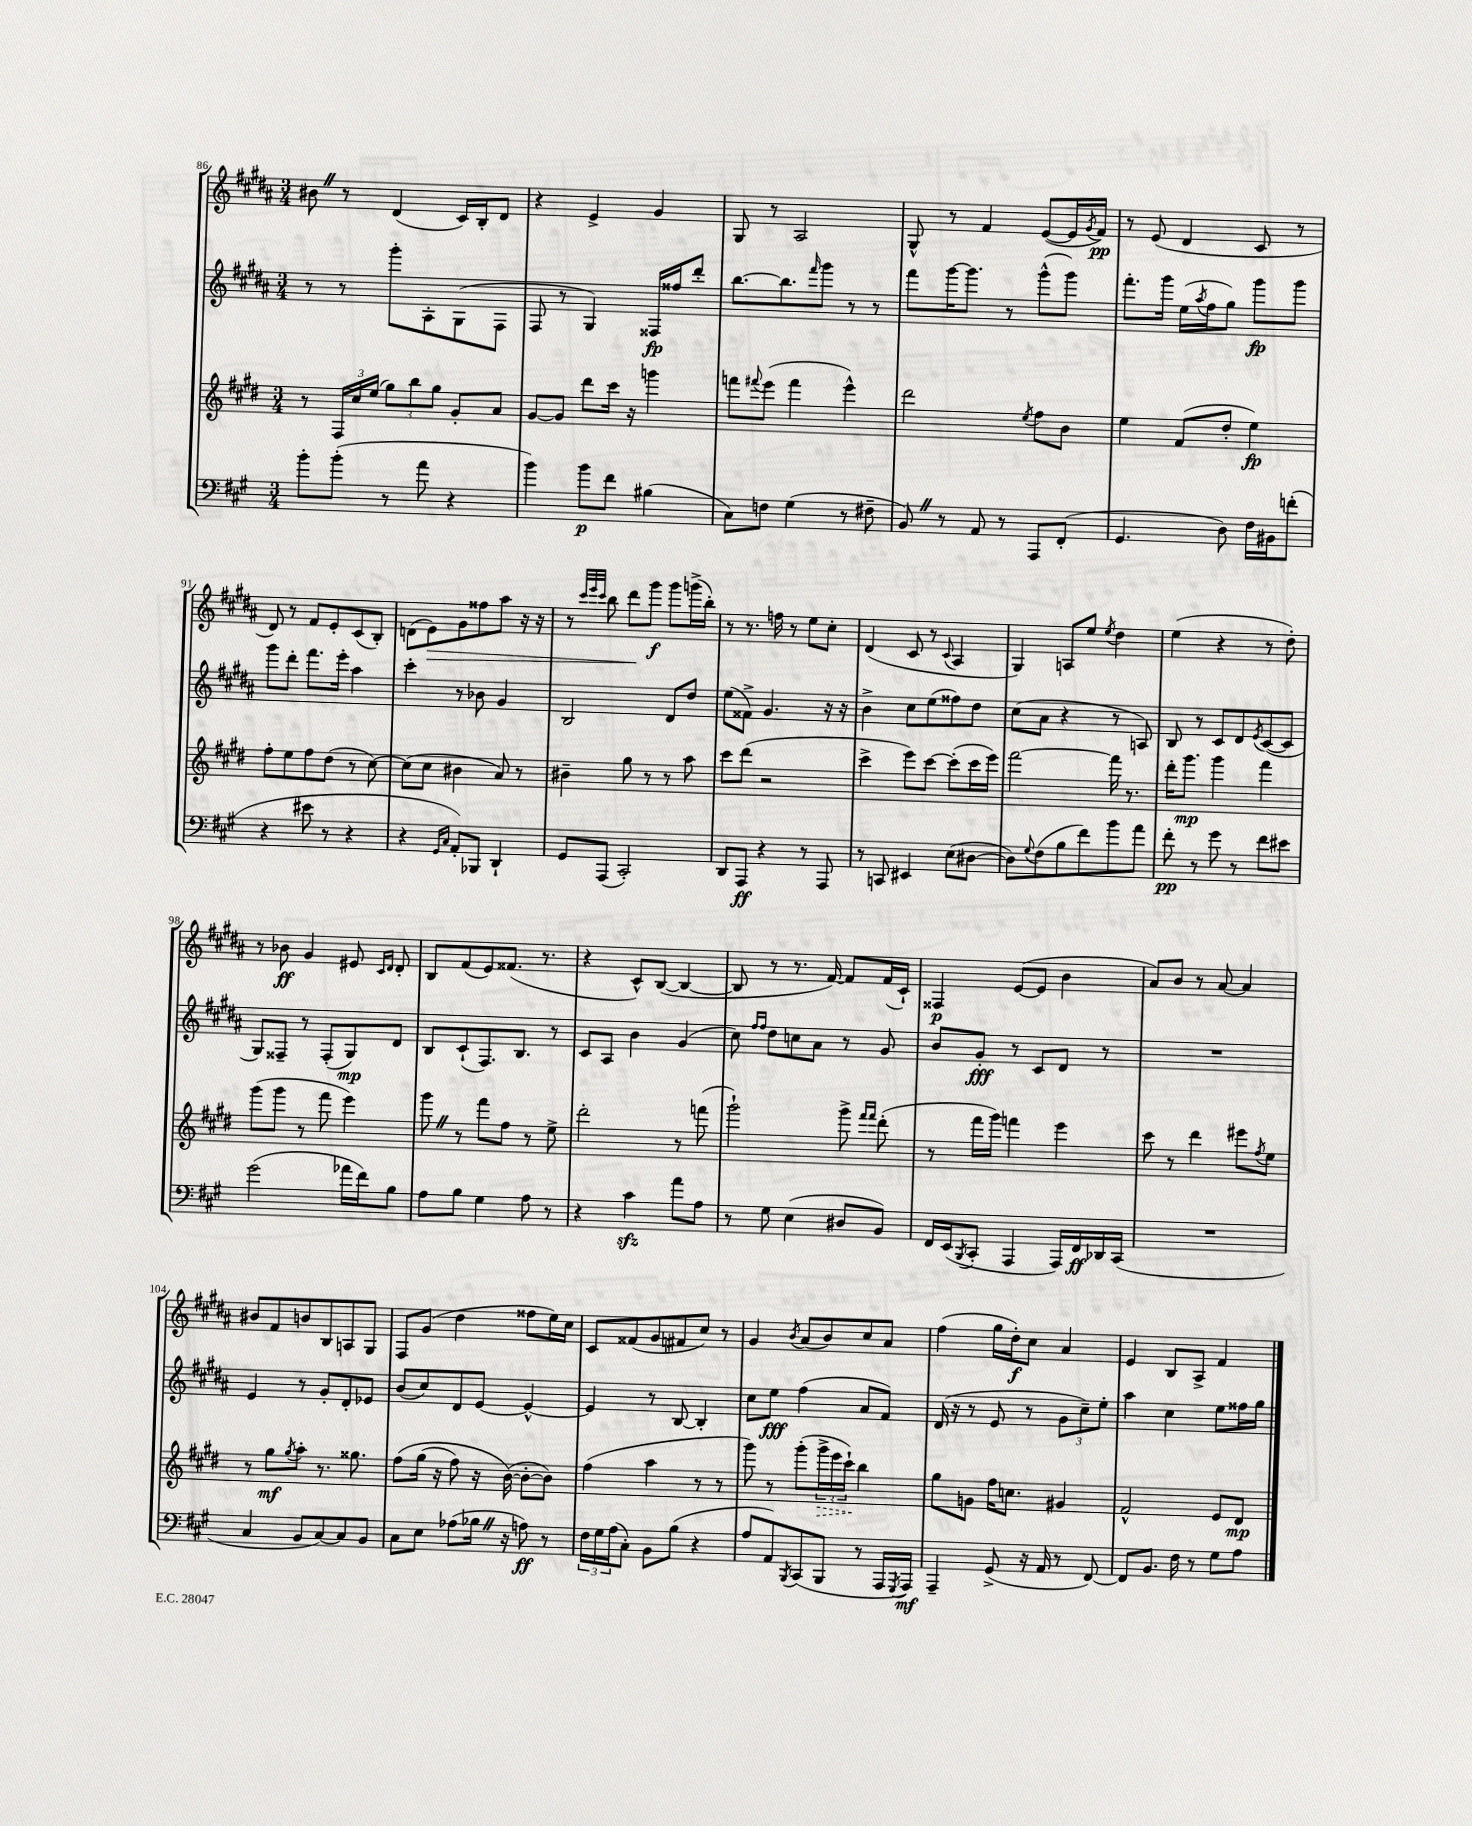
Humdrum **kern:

**kern	**kern	**kern	**kern
*staff4	*staff3	*staff2	*staff1
*clefF4	*clefG2	*clefG2	*clefG2
*k[f#c#g#]	*k[f#c#g#d#]	*k[f#c#g#d#a#]	*k[f#c#g#d#a#]
*M3/4	*M3/4	*M3/4	*M3/4
8b'\L	8r	8r	8b#\
(8b'\J	24F#/LL	8r	8r
.	24cc#/	.	.
.	(24ee/JJ	.	.
8r	12gg#\L)	8ggg#'\L	(4d#/
.	12bb\	.	.
8a\	.	8A#'\	.
.	12gg#\J	.	.
4r	8g#'/L	(8G#\	16c#/LL)
.	.	.	16B'/J
.	8a/J	8F#\J	8d#/J
=	=	=	=
4b\)	[8g#/L	8F#/	4r
.	8g#/]J	8r	.
8b\L	8ddd#\L	4G#/)	4e^/
8f#\J	16ccc#\Jk	.	.
.	16r	.	.
(4B#\	4ggg\	16F##/LL	4g#/
.	.	16ff##/J	.
.	.	8ddd#'/J	.
=	=	=	=
8C#\L)	8fff\L	[8.bb\L	8G#/
.	8qqfff#/	.	.
8F\J	(8eee\J	.	8r
.	.	8.bb\]	.
(4G#\	4fff#\	.	2A#/
.	.	16qqfff#/	.
.	.	8ggg#\J	.
8r	4eee^^\)	8r	.
8F#~\	.	8r	.
=	=	=	=
8BB/)	2ddd#\	8fff#\L	8G#^^/
8r	.	[16ggg#\K	8r
.	.	8.ggg#\]J	.
8AA/	.	.	4f#/
8r	.	8r	.
.	8qee/	.	.
8AAA/L	8ff#\L	(8ggg#^^\L	([8e/L
(8FF#'/J	8b\J	8ggg#\J)	16e/]L
.	.	.	8qg#/
.	.	.	16f#/JJ)
=	=	=	=
4.GG#/	4ee\	8.fff#'\L	8r
.	.	.	(8e/
.	.	16ggg#\Jk	.
.	(8f#/L	(16ee\LL	4d#/
.	.	8qaa#/	.
.	.	16ff#\J	.
8D\)	8dd#'/J	8gg#\J)	.
16F#\LL	4ee\)	8ggg#\L	8c#/
16BB#\J	.	.	.
(8f'\J	.	8ggg#\J	8r
=	=	=	=
4r	8ff#'\L	8ggg#\L	8d#/)
.	8ee\	8ddd#'\J	8r
8e#\	8ff#\	8.fff#\L	8f#/L
8r	(8dd#\J	.	8e'/
.	.	16eee'\Jk	.
4r	8r	4aa#\	(8c#/
.	[8cc#\)	.	8B'/J)
=	=	=	=
4r	(8cc#\]L	4ccc#'\	(8d\L
.	8cc#\J	.	8e\)
16qqGG#/LL	.	.	.
16qqC#/JJ	.	.	.
8AA'/L)	4b#\	8r	8g#\
8BBB-/J	.	8b-\	8ff##\
4DD`/	8a/)	4g#/	8aa#\J
.	8r	.	16r
.	.	.	16r
=	=	=	=
8GG#/L	4b#~\	2B/	8r
.	.	.	32qqccc#/LLL
.	.	.	32qqeee/
.	.	.	32qqccc#/JJJ
(8AAA/J	.	.	8bb\
2CC#'/)	8gg#\	.	8ddd#\L
.	8r	.	8ggg#\J
.	8r	8d#/L	8ggg#\L
.	8aa\	8dd#/J	(16ggg^\L
.	.	.	16bb'\JJ)
=	=	=	=
8DD/L	8ccc#\L	(8ee\L	8r
8AAA/J	(8ddd#\J	8f##^\J)	8.r
4r	2r	4.g#/	.
.	.	.	16ff\
.	.	.	8r
8r	.	.	8ee\L
8AAA/	.	16r	8cc#'\J
.	.	16r	.
=	=	=	=
8r	4ccc#^\	4b^\	(4d#/
8CC/	.	.	.
4EE#/	8eee\L)	8cc#\L	8c#/
.	[8ccc#\J	(8ee\	8r
.	.	.	8qqc#/
(8E\L	(8ccc#'\]L	8ff##\)	4A#/
[8D#\J	16ccc#\L	8dd#\J	.
.	16eee\JJ)	.	.
=	=	=	=
8D#\]L)	[2fff#\	(8cc#\L	4G#/)
8qqG#/	.	.	.
(8F#\	.	8a#\J	.
8B\	.	4r	8A/L
8f#\)	.	.	8ee/J
.	.	.	8qee/
8b\	16fff#\]	8r	4dd#\
.	8.r	.	.
8a\J	.	8A/)	.
=	=	=	=
8f#'\	16ddd#'\LK	8B/	(4ee\
.	8.ggg#\J	.	.
8r	.	8r	.
8g#\	4ggg#\	8c#/L	4r
8r	.	8d#/	.
.	.	8qe/	.
8f#\L	4fff#\	([8c#/	8r
8e#\J	.	8c#/]J	8dd#'\)
=	=	=	=
(2g#\	(8ggg#\L	8G#/L)	8r
.	8ggg#\J	8F##~/J	8b-\
.	8r	8r	4g#/
.	8fff#\	(8F##'/L	.
16a-\LL	4eee\)	8G#/)	8e#/
16f#\J)	.	.	.
.	.	.	16qqc#/LL
.	.	.	16qqd#/JJ
8B\J	.	8d#/J	8d#'/
=	=	=	=
8A\L	8ggg#\	8B/L	8B/L
8B\J	8r	(8c#`/	(8f#/
4G#\	8fff#\L	8.F#/)	8e/)
.	8ff#\J	.	(8.f##/J
.	.	8.B/J	.
8A\	8r	.	.
.	.	.	8.r
8r	8ee^\	8r	.
=	=	=	=
4r	2ddd#'\	8c#/L	4r
.	.	8A#/J	.
4c#\	.	4b\	8c#^^/L)
.	.	.	([8B/J
8a\L	8r	(4g#/	4B/_
8A\J	(8fff\	.	.
=	=	=	=
8r	2ggg#`\)	8cc#\)	8B/]
.	.	16qqff#/LL	.
.	.	16qqff#/JJ	.
8G#\	.	8dd#\L	8r
(4E\	.	8cc\	8.r
.	.	8a#\J	.
.	.	.	[16f#/)
8D#/L	8ggg#^\	8r	8f#/]L
.	16qqfff#/LL	.	.
.	16qqfff#/JJ	.	.
8BB/J)	(8ddd#'\	8g#/	(16f#/L
.	.	.	16c#`/JJ)
=	=	=	=
16FF#/LL	8r	8b/L	4F##/
(16EE/J	.	.	.
8qBBB/	.	.	.
8CC#'/J	16fff#\LL	8g#'/J	.
.	16ggg#\JJ)	.	.
4AAA/	4fff\	8r	([8e/L
.	.	8c#/L	8e/]J
16AAA/LL)	4eee\	8d#/J	4b\
16FF#/	.	.	.
16DD-/	.	8r	.
(16CC#/JJ	.	.	.
=	=	=	=
2.r	8ccc#\	2.r	8a#/L)
.	8r	.	8b/J
.	4ddd#\	.	8r
.	.	.	[8a#/
.	8eee#\L	.	4a#/]
.	8qff#/	.	.
.	8ee\J	.	.
=	=	=	=
4C#/	8r	4e/	8b#/L
.	8gg#\L	.	8f#/
.	8qgg#/	.	.
8BB/L	8aa'\J	8r	8b/
[8C#/)	8.r	8g#'/L	8B/
8C#/]	.	8d#'/	8A/
.	8.gg##\	.	.
8BB/J	.	8e-/J	8G#/J
=	=	=	=
8C#\L	&(8ff#\L	(8b/L	8F#/L
8E\J	(16gg#\Jk	8cc#/)	(8g#/J
.	16r	.	.
(8A-\L	8ff#\)	8d#/	4dd#\
16B-\Jk	16r	[8e/J	.
16r	([16b\&)	.	.
8A\)	8b'\_L	4e^^/_	8ff##\L
8r	8b\]J)	.	16ee\L)
.	.	.	16cc#\JJ
=	=	=	=
24F#\LL	(4ff#\	4e/]	8c#/L
24G#\	.	.	.
(24A\J	.	.	.
8C#'\J)	.	.	(8f##/
8BB\L	4aa\	8r	8g#/
(8B\J	.	[8B/	8f#/
4r	8r	4B'/]	8cc#/J)
.	8r	.	8r
=	=	=	=
8A/L	8ggg#\)	8cc#\L	4g#/
8AA/)	8r	8ee\J	.
8qBBB/	.	.	8qb/
(8CC#/	(8ggg#'\L	(4ff#\	(8a#/L
8BBB/J	24ggg#^\L	.	8b/)
.	24eee\	.	.
.	24ccc#`\JJ)	.	.
8r	4bb\	8a#/L	8cc#/
16AAA/LL	.	8f#/J)	8a#/J
8qGGG#/	.	.	.
16AAA/JJ)	.	.	.
=	=	=	=
4AAA~/	8gg#\L	(16d#/	(4ff#\
.	.	16r	.
.	8g\J	8r	.
(8GG#^/	16ff#\LK	8e/	16gg#\LL
.	8.cc\J	.	16dd#'\J)
16r	.	8r	8cc#\J
16AA/	.	.	.
8r	4g#/	12g#\L	4a#/
.	.	12cc#~\)	.
[8FF#/)	.	.	.
.	.	12ee'\J	.
=	=	=	=
8FF#/]L	2f#^^/	4aa#\	4e/
8.BB/J	.	.	.
.	.	4cc#\	8B/L
16F#\	.	.	.
8r	.	.	8A#^/J
8G#\L	8e/L	8ee\L	4f#/
8A\J	8d#/J	16ff##\L	.
.	.	16gg#\JJ	.
==	==	==	==
*-	*-	*-	*-
